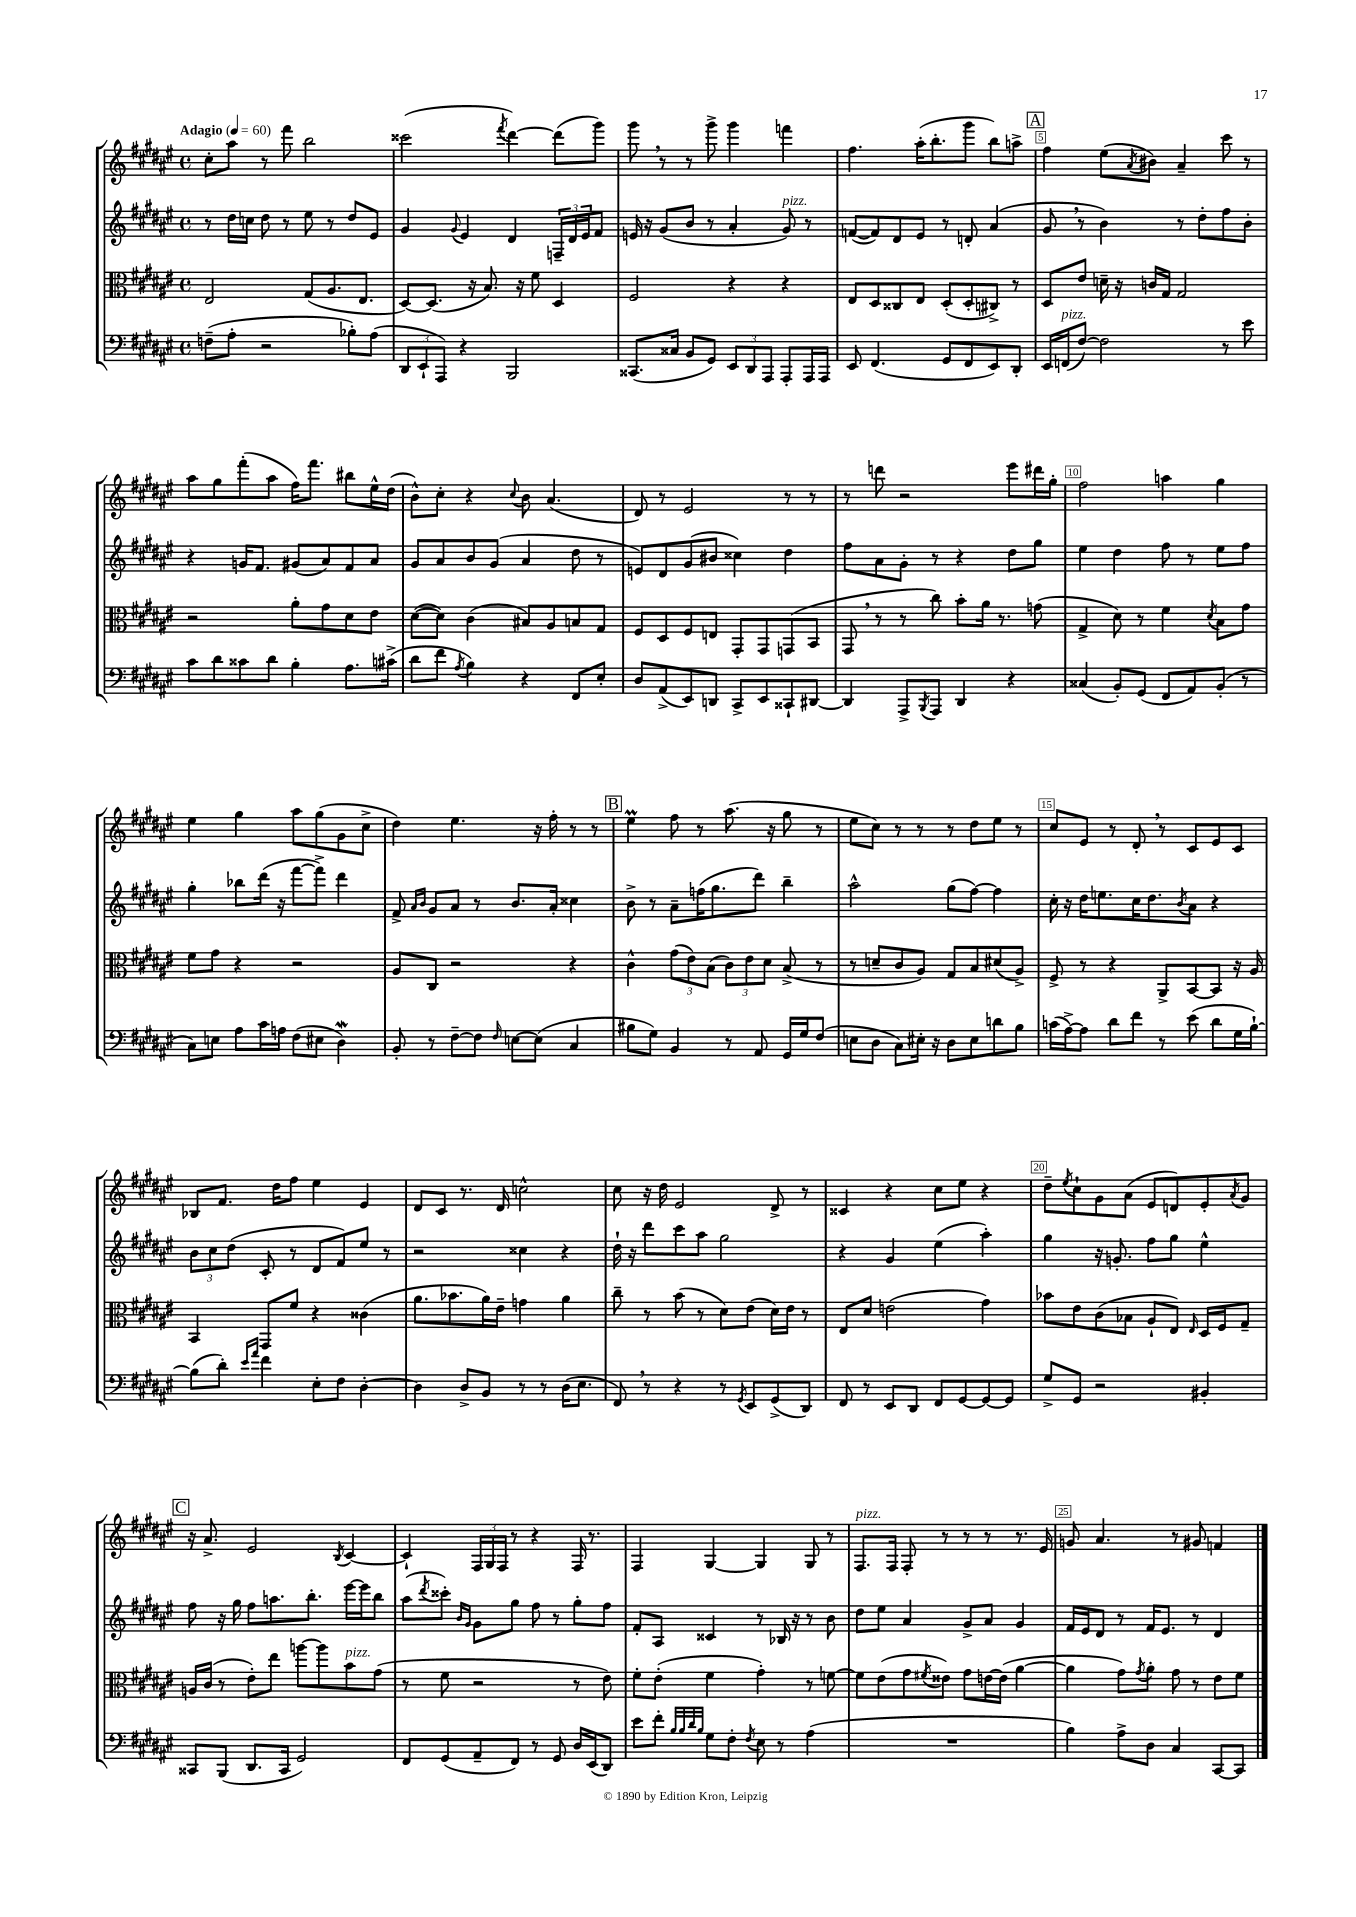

**kern	**kern	**kern	**kern
*part4	*part3	*part2	*part1
*staff4	*staff3	*staff2	*staff1
*clefF4	*clefC3	*clefG2	*clefG2
*k[f#c#g#d#a#e#]	*k[f#c#g#d#a#e#]	*k[f#c#g#d#a#e#]	*k[f#c#g#d#a#e#]
*M4/4	*M4/4	*M4/4	*M4/4
*met(c)	*met(c)	*met(c)	*met(c)
*MM60	*MM60	*MM60	*MM60
=1	=1	=1	=1
!	!	!	!LO:TX:a:B:t=Adagio
(8Fn~\L	2E#/	8r	8cc#'\L
8A#'\J	.	16dd#\LL	8aa#\J
.	.	16ccn\JJ	.
2r	.	8dd#\	8r
.	.	8r	8fff#\
.	(8G#/L	8ee#\	2bb\
.	8.A#/	8r	.
8B-X'\L)	.	8dd#/L	.
.	8.E#/J	.	.
(8A#\J	.	8e#/J	.
=2	=2	=2	=2
12DD#/L	[8D#/L)	4g#/	(2ccc##X\
12EE#`/	.	.	.
.	(8.D#/J]	.	.
12AAA#/J)	.	.	.
.	.	8qqg#/	.
4r	.	4e#/	.
.	16r	.	.
.	8.B/)	.	.
.	.	.	8qfff#/
2BBB/	.	4d#/	[4ddd#\)
.	16r	.	.
.	8f#\	.	.
.	4D#/	24Fn~/LL	(8ddd#\L]
.	.	24d#/	.
.	.	24e#/J	.
.	.	8f#/J	8ggg#\J)
=3	=3	=3	=3
(8.CC##X/L	2F#/	16en/	8ggg#,\
.	.	16r	.
.	.	(8g#/L	8r
16C##X/Jk	.	.	.
8BB/L	.	8b/J	8r
8GG#/J)	.	8r	8ggg#^\
12EE#/L	4r	4a#'/	4ggg#\
12DD#/	.	.	.
12AAA#/J	.	.	.
!	!	!LO:TX:a:i:t=pizz.	!
8AAA#'/L	4r	8g#/)	4fffn\
16AAA#/L	.	8r	.
16AAA#/JJ	.	.	.
=4	=4	=4	=4
8EE#/	8E#/L	([8fn/L	4.ff#\
(4.FF#/	8D#/	8f/])	.
.	8C##X/	8d#/	.
.	8E#/J	8e#/J	(16aa#'\KL
.	.	.	8.bb'\
8GG#/L	(8D#'/L	8r	.
8FF#/	8D#'/	8dn'/	8ggg#\J
8EE#/)	8C#X^/J)	(4a#/	8bb\L)
8DD#'/J	8r	.	8aan^\J
!!LO:REH:place=s1:t=A
=5	=5	=5	=5
16EE#/LL	8D#/L	8g#,/	4ff#\
!LO:TX:a:i:t=pizz.	!	!	!
(16FFn/J	.	.	.
[8F#/J)	8e#/J	8r	.
2F#\]	16dn~\	4b\)	(8ee#\L
.	16r	.	.
.	.	.	8qa#/
.	16cn/LL	.	8b#X\J)
.	16G#/JJ	.	.
.	2G#/	8r	4a#~/
.	.	8dd#'\L	.
8r	.	8ff#\	8ccc#\
8e#\	.	8b'\J	8r
!!LO:LB:g=z
=6	=6	=6	=6
8c#\L	2r	4r	8aa#\L
8d#\	.	.	8gg#\
8c##X\	.	16gn/KL	(8fff#'\
.	.	8.f#/J	.
8d#\J	.	.	8aa#\J
4B'\	8a#'\L	(8g#X/L	16ff#\KL)
.	.	.	8.fff#\J
.	8g#\	8a#/)	.
8.A#\L	8d#\	8f#/	8bb#X\L
.	8e#\J	8a#/J	16ee#^^\L
(16c#X^\Jk	.	.	(16dd#\JJ
=7	=7	=7	=7
8d#\L	([8d#\L	8g#/L	8b^^\L)
8f#\J	8d#\J])	8a#/	8cc#'\J
8qA#/	.	.	.
4B\)	(4c#\	8b/	4r
.	.	(8g#/J	.
.	.	.	8qqcc#/
4r	8B#X/L)	4a#/	8b\
.	8A#/	.	(4.a#/
8FF#/L	8Bn/	8dd#\	.
8E#'/J	8G#/J	8r	.
=8	=8	=8	=8
8D#/L	8F#/L	8en/L)	8d#/)
(8AA#^/	8D#/	8d#/	8r
8EE#/)	8F#/	(8g#/	2e#/
8DDn/J	8En/J	8b#X/J	.
8CC#^/L	8GG#'/L	4cc##X\)	.
8EE#/	8GG#/	.	.
8CC##X`/	(8GGn/	4dd#\	8r
[8DD#X/J	8BB/J	.	8r
=9	=9	=9	=9
4DD#/]	8GG#,/	8ff#\L	8r
.	8r	8a#\	8dddn\
8AAA#^/L	8r	8g#'\J	2r
8qBBB/	.	.	.
8AAA#/J	8cc#\)	8r	.
4DD#/	8b'\L	4r	.
.	16a#\Jk	.	.
.	8.r	.	.
4r	.	8dd#\L	8eee#\L
.	(8gn\	8gg#\J	16ddd#X\L
.	.	.	16gg#'\JJ
=10	=10	=10	=10
(4C##X/	4G#^/	4ee#\	2ff#\
8BB'/L)	8d#\)	4dd#\	.
(8GG#/J	8r	.	.
8FF#/L	4f#\	8ff#\	4aan\
8AA#/)	.	8r	.
.	8qd#/	.	.
(8BB'/J	8B\L	8ee#\L	4gg#\
8r	8g#\J	8ff#\J	.
!!LO:LB:g=z
=11	=11	=11	=11
8C#\L)	8f#\L	4gg#'\	4ee#\
8En\J	8g#\J	.	.
8A#\L	4r	8bb-X\L	4gg#\
16c#\L	.	(16ddd#\Jk	.
16An\JJ	.	16r	.
(8F#\L	2r	[8fff#\L	8aa#\L
8E#X\J	.	8fff#^\J])	(8gg#\
4D#W\)	.	4ddd#\	8g#\
.	.	.	8cc#^\J
=12	=12	=12	=12
8BB'/	8A#/L	8f#^/	4dd#\)
.	.	16qqa#/LL	.
.	.	16qqb/JJ	.
8r	8C#/J	8g#/L	.
[8F#~\L	2r	8a#/J	4.ee#\
8F#\J]	.	8r	.
16qqF#/	.	.	.
[8En\L	.	8.b/L	.
(8E\J]	.	.	16r
.	.	16a#'/Jk	16ff#'\
4C#/	4r	4cc##X\	8r
.	.	.	8r
!!LO:REH:place=s1:t=B
=13	=13	=13	=13
8B#X\L	4c#^^\	8b^\	4ee#m\
8G#\J)	.	8r	.
4BB/	(12g#\L	8a#~\L	8ff#\
.	12e#\)	.	.
.	.	(16ffn\K	8r
.	(12B\J	.	.
.	.	8.gg#\	.
8r	12c#\L)	.	(8.aa#\
.	12e#\	.	.
8AA#/	.	8ddd#\J)	.
.	12d#\J	.	.
.	.	.	16r
16GG#/LL	(8B^/	4bb~\	8gg#\
16G#/J	.	.	.
(8F#/J	8r	.	8r
=14	=14	=14	=14
8En\L	8r	2aa#^^\	8ee#\L
8D#\J	8dn~/L	.	8cc#\J)
8C#\L)	8c#/	.	8r
16E#X'\Jk	8A#/J)	.	8r
16r	.	.	.
8D#\L	8G#/L	(8gg#\L	8r
8E#\	8B/	[8ff#\J)	8dd#\L
8dn\	(8d#X/	4ff#\]	8ee#\J
8B\J	8A#^/J)	.	8r
=15	=15	=15	=15
(16cn\LL	8F#^/	16cc#'\	8cc#/L
[16A#^\J)	.	16r	.
8A#\J]	8r	16dd#\KL	8e#/J
.	.	8.een\	.
8d#\L	4r	.	8r
8f#\J	.	16cc#\K	8d#',/
.	.	8.dd#\	.
8r	8AA#^/L	.	8r
.	.	8qb/	.
(8e#\	[8BB/	8a#\J	8c#/L
8d#\L	8BB/J]	4r	8e#/
16G#\L	16r	.	8c#/J
[16B`\JJ)	16A#/	.	.
!!LO:LB:g=z
=16	=16	=16	=16
(8B\L]	4BB/	12b\L	8B-X/L
.	.	12cc#\	.
8d#'\J)	.	.	8.f#/J
.	.	(12dd#\J	.
16qqe#/LL	.	.	.
16qqa#/JJ	.	.	.
4f#\	8GG#/L	8c#'/	.
.	.	.	16dd#\KL
.	8f#/J	8r	8ff#\J
8E#'\L	4r	8d#/L	4ee#\
8F#\J	.	8f#/)	.
[4D#'\	(4c##X\	8ee#/J	4e#/
.	.	8r	.
=17	=17	=17	=17
4D#\]	8.a#\L	2r	8d#/L
.	.	.	8c#/J
.	8.b-X\	.	.
8D#^/L	.	.	8.r
8BB/J	16a#\L)	.	.
.	16e#~\JJ	.	16d#/
8r	4gn\	4cc##X\	2ccn^^\
8r	.	.	.
(16D#\KL	4a#\	4r	.
8.E#\J	.	.	.
=18	=18	=18	=18
8FF#,/)	8cc#~\	16dd#`\	8cc#\
.	.	16r	.
8r	8r	8ddd#\L	16r
.	.	.	16dd#\
4r	(8b\	8ccc#\	2e#/
.	8r	8aa#\J	.
8r	8d#\L)	2gg#\	.
8qGG#/	.	.	.
8EE#/L	(8e#\J	.	.
(8GG#^/	16d#\LL)	.	8d#^/
.	16e#\JJ	.	.
8DD#/J)	8r	.	8r
=19	=19	=19	=19
8FF#/	8E#/L	4r	4c##X/
8r	8d#/J	.	.
8EE#/L	(2en\	4g#/	4r
8DD#/J	.	.	.
8FF#/L	.	(4ee#\	8cc#\L
[8GG#/	.	.	8ee#\J
8GG#/_	4g#\)	4aa#'\)	4r
8GG#/J]	.	.	.
=20	=20	=20	=20
8G#^/L	8b-X\L	4gg#\	8dd#~\L
.	.	.	8qee#/
8GG#/J	8e#\	.	8cc#`\
2r	(8c#\	16r	8g#\
.	.	8.gn'/	.
.	8B-X\J	.	(8a#\J
.	8A#`/L	8ff#\L	8e#/L
.	8E#/J)	8gg#\J	8dn/)
.	16qqE#/	.	.
4BB#X'/	16D#/LL	4ee#^^\	8e#'/
.	16F#/J	.	.
.	.	.	8qa#/
.	8G#~/J	.	8g#/J
!!LO:LB:g=z
!!LO:REH:place=s1:t=C
=21	=21	=21	=21
8CC##X/L	16An/LL	8ff#\	16r
.	(16c#/JJ	.	8.a#^/
(8BBB/J	8r	16r	.
.	.	16gg#\	.
8.DD#/L	8e#'\L)	8ff#\L	2e#/
.	8ee#\J	8.aan\	.
16CC##/Jk	.	.	.
2GG#/)	[8aan\L	.	.
.	.	8.bb'\J	.
.	8aa\]	.	.
.	.	.	8qB/
!	!LO:TX:a:i:t=pizz.	!	!
.	8b\	[16eee#\LL	[4c#/
.	.	16eee#\J]	.
.	(8g#\J	8bb\J	.
=22	=22	=22	=22
8FF#/L	8r	(8aa#\L	4c#`/]
.	.	8qddd#/	.
(8GG#/	8f#\	8ccc##X'\J)	.
.	.	16qqb/LL	.
.	.	16qqg#/JJ	.
8AA#~/	2r	8g#\L	24F#/LL
.	.	.	24G#/
.	.	.	24F#/JJ
8FF#/J)	.	8gg#\J	8r
8r	.	8ff#\	4r
8GG#/	.	8r	.
16D#/LL	8r	8gg#'\L	16F#/
(16EE#/J	.	.	8.r
8DD#/J)	8e#\)	8ff#\J	.
=23	=23	=23	=23
8e#\L	8f#'\L	8f#'/L	4F#/
8f#'\J	(8e#'\J	8A#/J	.
32qqB/LLL	.	.	.
32qqB/	.	.	.
32qqd#/	.	.	.
32qqB/JJJ	.	.	.
8G#\L	4f#\	4c##X/	[4G#/
8F#'\J	.	.	.
8qF#/	.	.	.
8E#\	4g#'\)	8r	4G#/]
8r	.	16B-X/	.
.	.	16r	.
(4A#\	8r	8r	8G#/
.	[8fn\	8b\	8r
=24	=24	=24	=24
!	!	!	!LO:TX:a:i:t=pizz.
1r	8f\L]	8dd#\L	8.F#/L
.	(8e#\	8ee#\J	.
.	.	.	16F#/Jk
.	8g#\	4a#/	8F#'/
.	8qf#X/	.	.
.	8e##X\J)	.	8r
.	8g#\L	8g#^/L	8r
.	[16en\L	8a#/J	8r
.	(16e\JJ]	.	.
.	[4a#\	4g#/	8.r
.	.	.	16e#/
=25	=25	=25	=25
4B\)	4a#\]	16f#/LL	8gn/
.	.	16e#/J	.
.	.	8d#/J	4.a#/
8A#^\L	8g#\L)	8r	.
.	8qg#/	.	.
8D#\J	8a#'\J	16f#/KL	.
.	.	8.e#/J	.
4C#/	8g#\	.	8r
.	8r	8r	8g#X/
[8CC#/L	8e#\L	4d#/	4fn/
8CC#/J]	8f#\J	.	.
==	==	==	==
*-	*-	*-	*-
